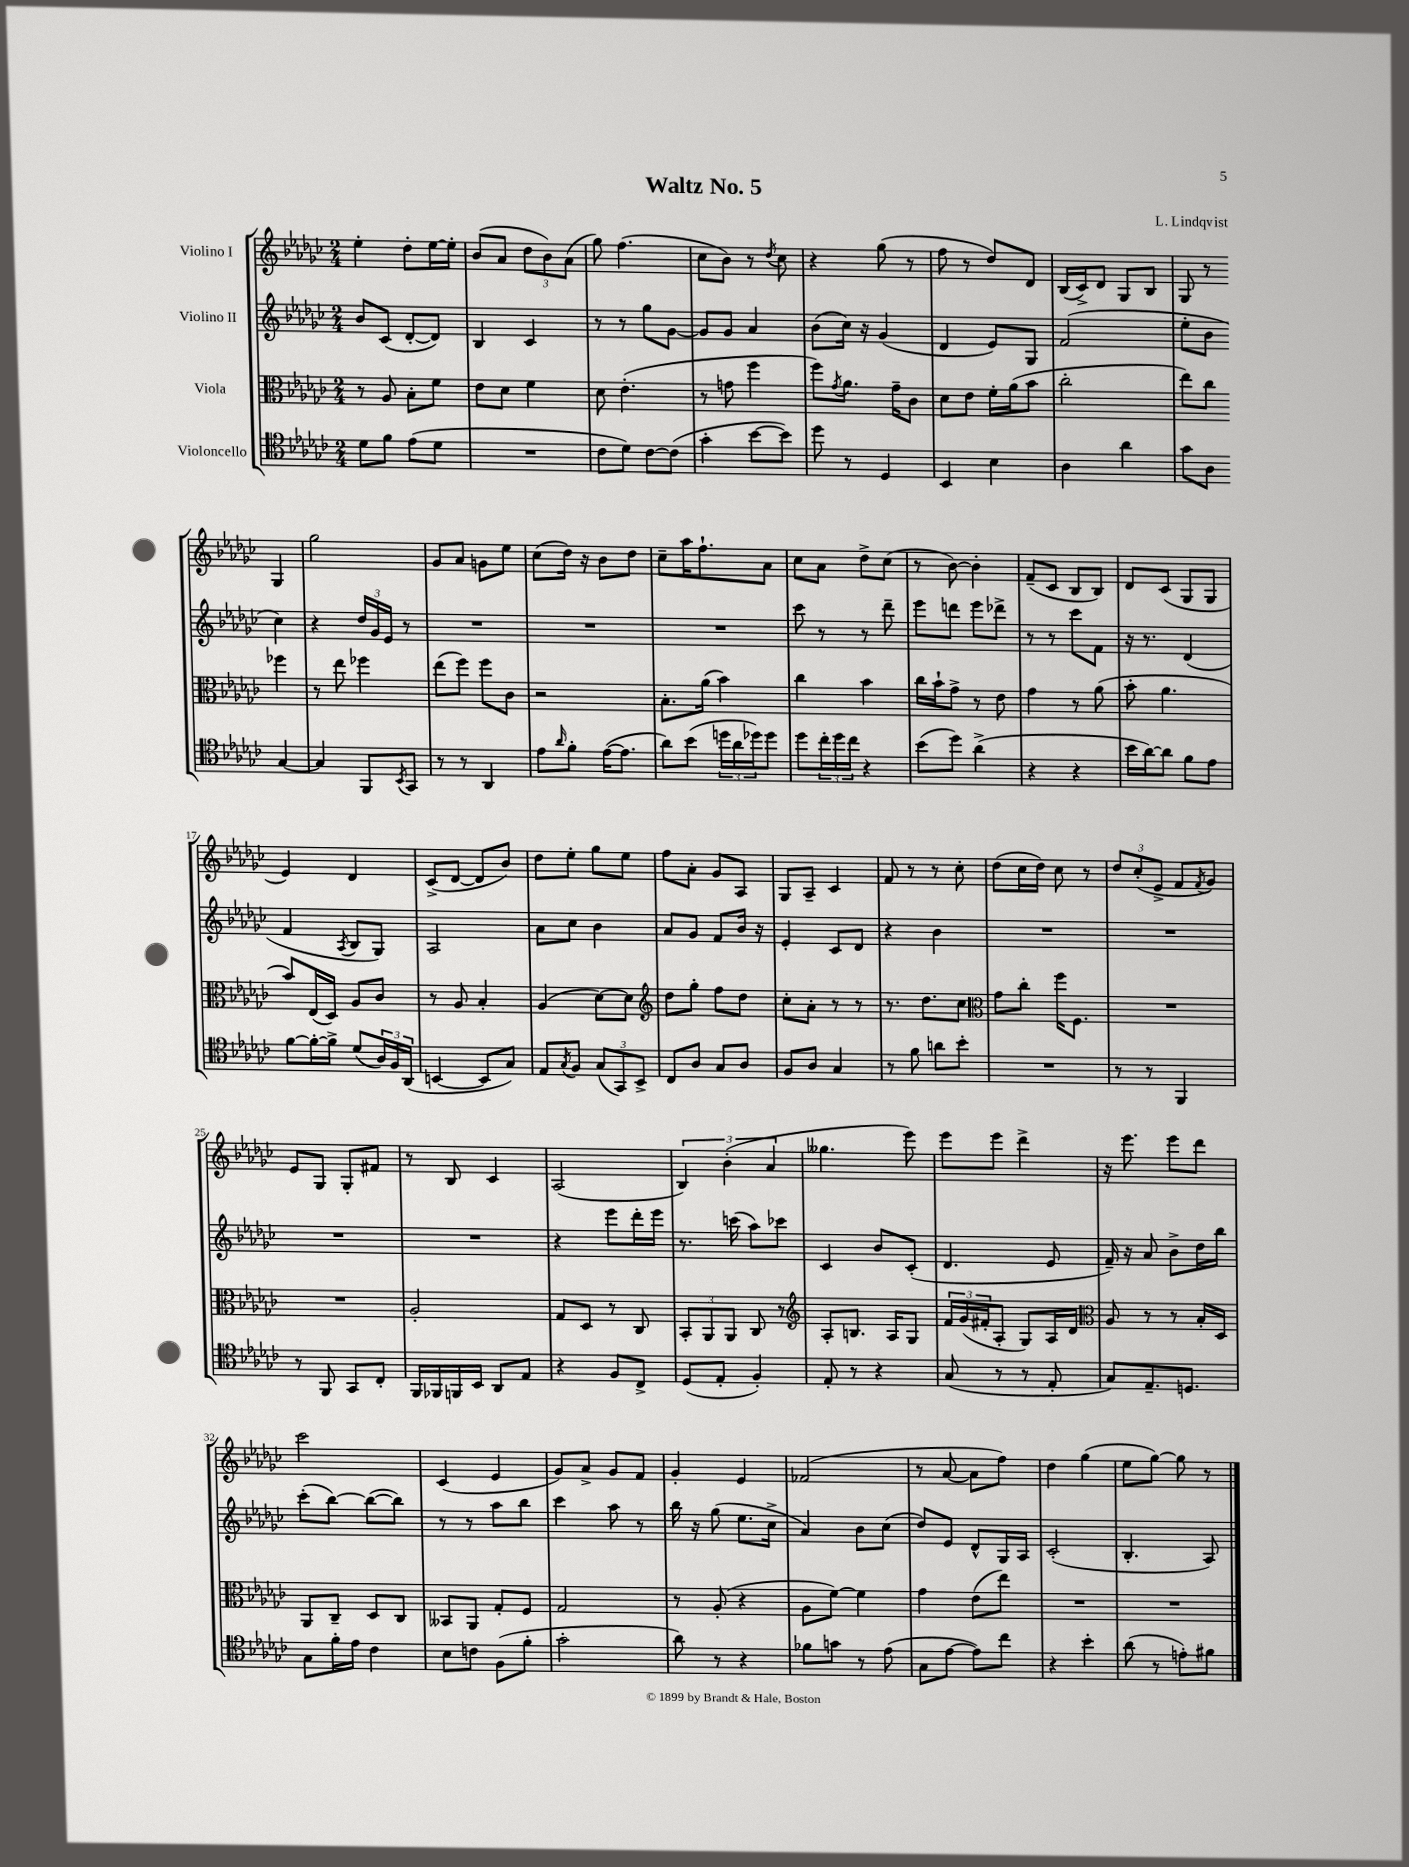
\header { title = "Waltz No. 5" composer = "L. Lindqvist" }
<<
\new StaffGroup <<
\new Staff = "s0" \with { instrumentName = "Violino I" } {
    \clef treble \key ges \major \numericTimeSignature \time 2/4
    ees''4-. des''8-. ees''16~ ees''16-. |
    bes'8( aes'8 \tuplet 3/2 { des''8 bes'8) aes'8( } |
    ges''8) f''4.( |
    ces''8 bes'8) r8 \acciaccatura { des''8 } ces''8 |
    r4 ges''8( r8 |
    f''8 r8 des''8) des'8 |
    bes16( ces'16->) des'8 ges8 bes8 |
    ges8 r8 ges4 |
    ges''2 |
    ges'8 aes'8 g'8 ees''8 |
    ces''8( des''16) r16 bes'8 des''8 |
    ces''8-- aes''16 f''8.-! aes'8 |
    ces''8 aes'8 des''8-> ces''8( |
    r8 bes'8~) bes'4-. |
    f'8--( ces'8 bes8 bes8) |
    des'8 ces'8( ges8 ges8 |
    ees'4) des'4 |
    ces'8->( des'8~ des'8 bes'8) |
    des''8 ees''8-. ges''8 ees''8 |
    f''8 aes'8-. ges'8 aes8 |
    ges8 aes8-- ces'4 |
    f'8 r8 r8 ces''8-. |
    des''8( ces''16 des''16) ces''8 r8 |
    \tuplet 3/2 { des''8 ces''8-.( ees'8-> } f'8 \acciaccatura { f'8 } ges'8) |
    ees'8 ges8 ges8-. fis'8 |
    r8 bes8 ces'4 |
    aes2( |
    \tuplet 3/2 { bes4) bes'4-.( aes'4 } |
    geses''4. ees'''8) |
    ees'''8 ees'''8 des'''4-> |
    r16 ees'''8. ees'''8 des'''8 |
    ces'''2 |
    ces'4( ees'4 |
    ges'8) aes'8-> ges'8 f'8 |
    ges'4-. ees'4 |
    fes'2( |
    r8 aes'8~ aes'8 f''8) |
    des''4 ges''4( |
    ees''8 ges''8~) ges''8 r8 \bar "|." |
}
\new Staff = "s1" \with { instrumentName = "Violino II" } {
    \clef treble \key ges \major \numericTimeSignature \time 2/4
    bes'8 ces'8( des'8~-. des'8) |
    bes4 ces'4 |
    r8 r8 ges''8 ges'8~ |
    ges'8 ges'8 aes'4 |
    bes'8( ces''16) r16 ges'4( |
    des'4 ees'8) ges8 |
    f'2( |
    ees''8-. bes'8 ces''4) |
    r4 \tuplet 3/2 { des''16 ges'16 ees'16 } r8 |
    R2 |
    R2 |
    R2 |
    ces'''8 r8 r8 des'''8-- |
    ees'''8 d'''8 ees'''8 des'''8-> |
    r8 r8 ces'''8 f'8 |
    r16 r8. des'4( |
    f'4 \acciaccatura { aes8 } bes8 ges8) |
    aes2 |
    aes'8 ces''8 bes'4 |
    aes'8 ges'8 f'8 bes'16 r16 |
    ees'4-. ces'8 des'8 |
    r4 bes'4 |
    R2 |
    R2 |
    R2 |
    R2 |
    r4 ees'''8 des'''16-. ees'''16 |
    r8. c'''16( aes''8) ces'''8 |
    ces'4 bes'8 ces'8-.( |
    des'4. ees'8 |
    f'16--) r16 aes'8 bes'8-> des''16 bes''16 |
    ces'''8-.( bes''8~) bes''8~( bes''8) |
    r8 r8 aes''8 bes''8 |
    ces'''4 aes''8 r8 |
    bes''16 r16 ges''8( ees''8. ces''16-> |
    aes'4) bes'8 ces''8( |
    des''8) ees'8 des'8-^ ges16 aes16 |
    ces'2-.( |
    bes4.-. aes8) \bar "|." |
}
\new Staff = "s2" \with { instrumentName = "Viola" } {
    \clef alto \key ges \major \numericTimeSignature \time 2/4
    r8 aes8 bes8-. f'8 |
    ees'8 des'8 f'4 |
    des'8 ees'4.-.( |
    r8 g'8 f''4 |
    f''8) \acciaccatura { ges'8 } aes'8. ges'16-- ces'8 |
    des'8 ees'8 f'16-. aes'16( bes'8 |
    ces''2-. |
    ees''8) ces''8 fes''4 |
    r8 ees''8 fes''4 |
    ees''8( f''8) f''8 ces'8 |
    r2 |
    bes8.-. aes'16( bes'4) |
    ces''4 bes'4 |
    ces''16 bes'16-! ges'8-> r8 ees'8 |
    ges'4 r8 aes'8( |
    bes'8-. aes'4. |
    bes'8) ees16( des16) aes8 ces'8 |
    r8 aes8 bes4-. |
    aes4( des'8~) des'8 |
    \clef treble des''8 ges''8-. f''8 des''8 |
    ces''8-. aes'8-. r8 r8 |
    r8. des''8. ces''8 |
    \clef alto ges'8 ces''8-. f''16 f8. |
    R2 |
    R2 |
    aes2-. |
    ges8 des8 r8 ces8 |
    \tuplet 3/2 { bes,8-. aes,8 aes,8 } ces8 r8 |
    \clef treble aes8-. b8. aes16 ges8 |
    \tuplet 3/2 { f'16 ges'16( fis'16-. } aes8-. ges8) aes16 des'16 |
    \clef alto aes8 r8 r8 bes16-. des16 |
    aes,8 ces8-- des8 ces8 |
    beses,8 aes,8 ges8-. f8 |
    ges2 |
    r8 aes8-.( r4 |
    aes8 f'8~) f'4 |
    ges'4 ees'8( ees''8) |
    R2 |
    R2 \bar "|." |
}
\new Staff = "s3" \with { instrumentName = "Violoncello" } {
    \clef tenor \key ges \major \numericTimeSignature \time 2/4
    des'8 f'8 ees'8( des'8 |
    R2 |
    ces'8 des'8) ces'8~ ces'8( |
    ges'4-. bes'8~ bes'8) |
    des''8 r8 des4 |
    bes,4 bes4 |
    aes4 aes'4 |
    ges'8 aes8 ges4~ |
    ges4 f,8 \acciaccatura { bes,8 } ges,8 |
    r8 r8 aes,4 |
    ees'8 \grace { aes'16 } f'8-. ees'16~( ees'8. |
    aes'8) bes'8( \tuplet 3/2 { d''16 aes'16 des''16) } des''8 |
    des''8 \tuplet 3/2 { ces''16-. des''16 ces''16 } r4 |
    bes'8( des''8) aes'4->( |
    r4 r4 |
    bes'16 aes'16~) aes'8 f'8 ees'8 |
    f'8~ f'16~-. f'16-> des'8( \tuplet 3/2 { aes16) f16 aes,16( } |
    b,4~ b,8 ges8) |
    ees8 \acciaccatura { ges8 } f8 \tuplet 3/2 { ges8( ges,8) bes,8-> } |
    ces8 aes8 ges8 aes8 |
    f8 aes8 ges4 |
    r8 f'8 a'8 bes'8-. |
    R2 |
    r8 r8 f,4 |
    r8 f,8 ges,8 ces8-. |
    f,16 fes,16 f,16 bes,16 aes,8 ees8 |
    r4 f8 ces8-> |
    des8( ees8-. f4-.) |
    ees8-. r8 r4 |
    ges8( r8 r8 ees8-. |
    ges8) ees8.-- d8. |
    ges8 f'16-. ees'16 ces'4 |
    bes8 c'8 f8( f'8-. |
    ges'2-. |
    aes'8) r8 r4 |
    fes'8 g'8 r8 ees'8( |
    ges8 ees'8~ ees'8) ces''8 |
    r4 bes'4-. |
    aes'8( r8 e'8-.) fis'8 \bar "|." |
}
>>
>>
